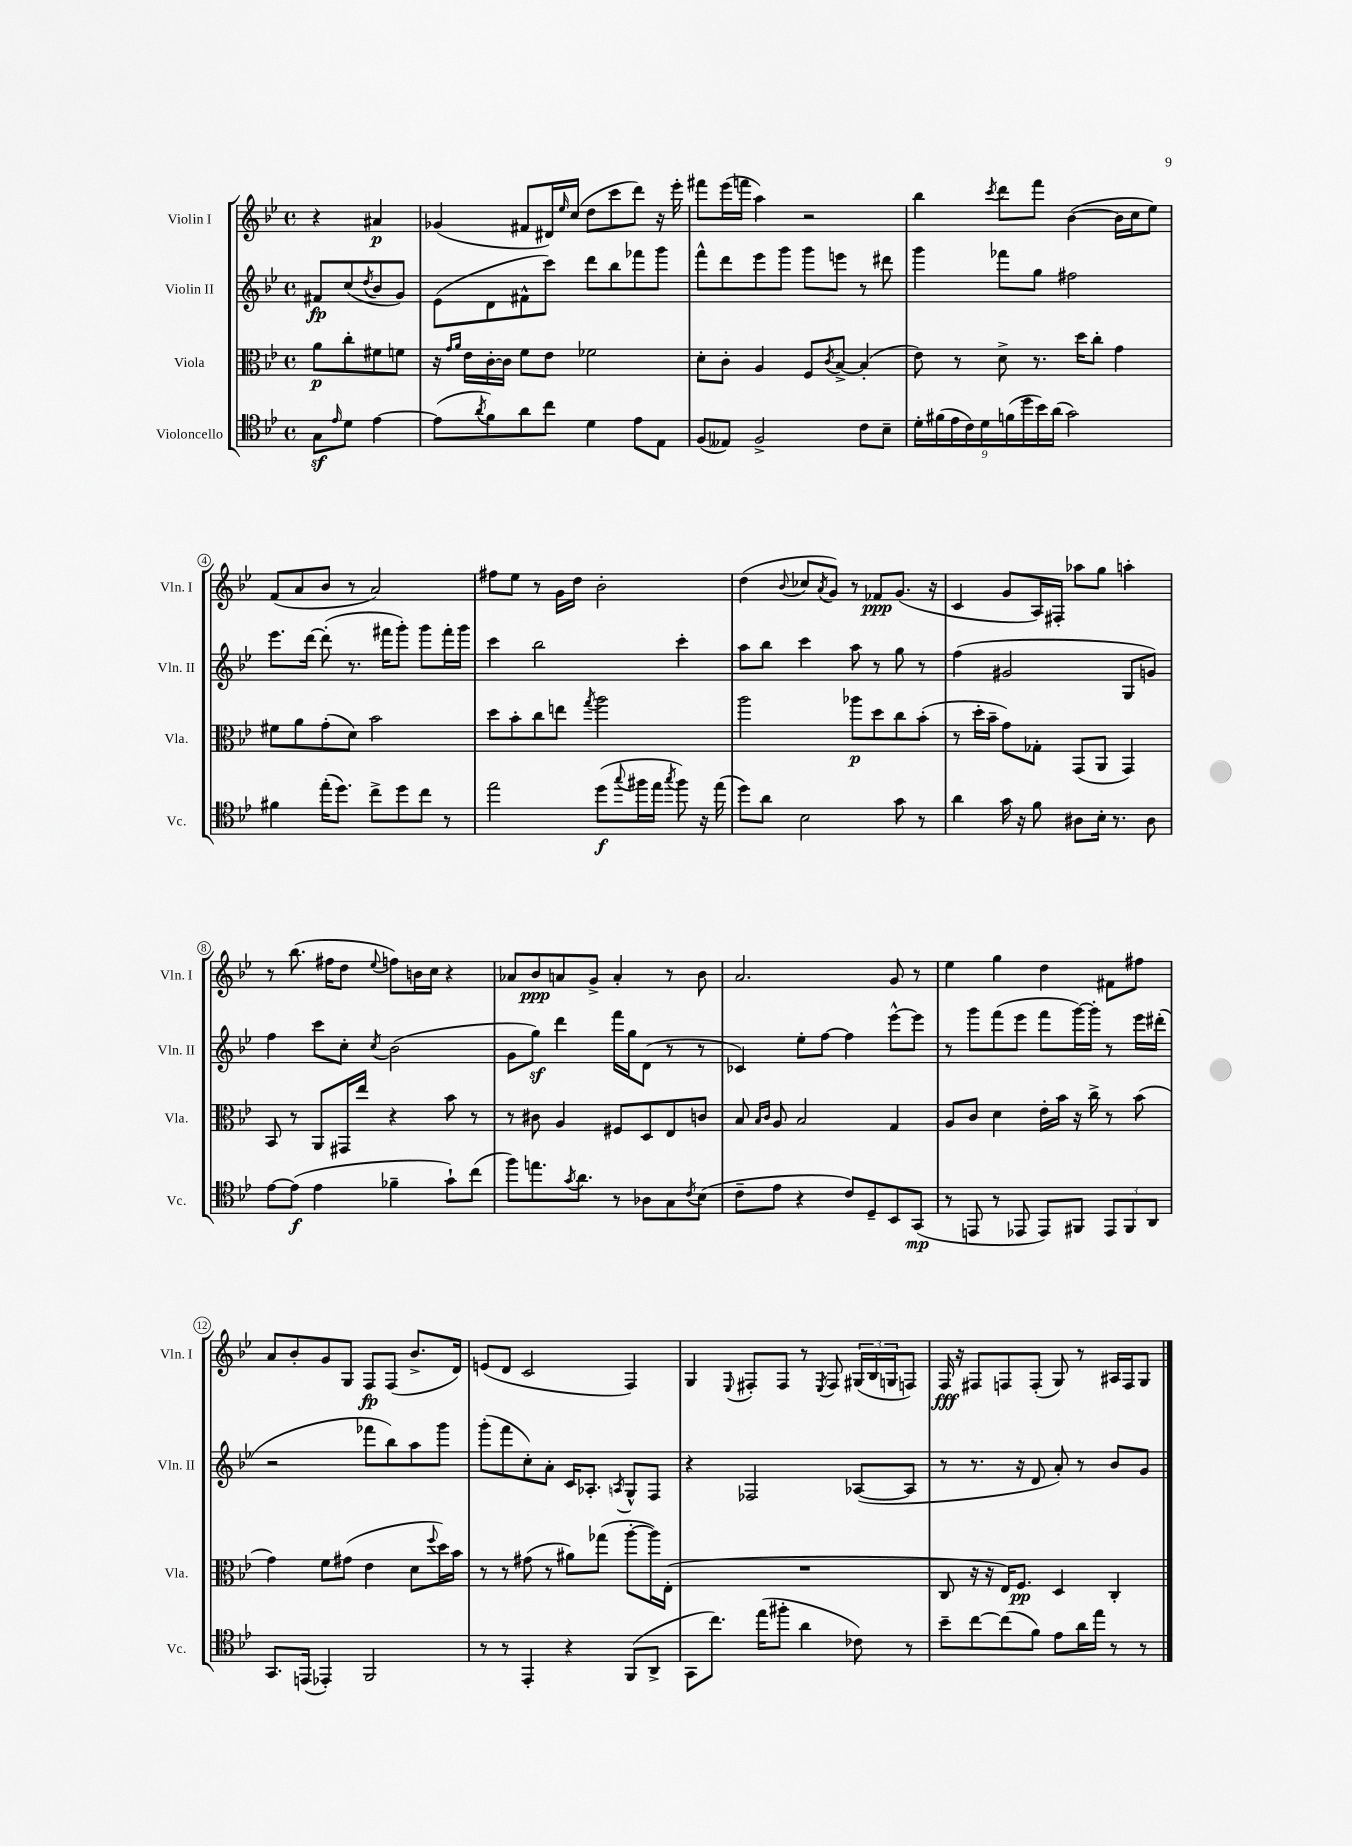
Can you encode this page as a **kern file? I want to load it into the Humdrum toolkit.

**kern	**dynam	**kern	**dynam	**kern	**dynam	**kern	**dynam
*part4	*part4	*part3	*part3	*part2	*part2	*part1	*part1
*staff4	*staff4	*staff3	*staff3	*staff2	*staff2	*staff1	*staff1
*I"Violoncello	*	*I"Viola	*	*I"Violin II	*	*I"Violin I	*
*I'Vc.	*	*I'Vla.	*	*I'Vln. II	*	*I'Vln. I	*
*clefC4	*	*clefC3	*	*clefG2	*	*clefG2	*
*k[b-e-]	*	*k[b-e-]	*	*k[b-e-]	*	*k[b-e-]	*
*M4/4	*	*M4/4	*	*M4/4	*	*M4/4	*
*met(c)	*	*met(c)	*	*met(c)	*	*met(c)	*
=	=	=	=	=	=	=	=
8Gz\L	.	8a\L	p	8f#X/L	fp	4r	.
16qqe-/	.	.	.	.	.	.	.
8d\J	.	8cc'\	.	(8cc/	.	.	.
.	.	.	.	8qdd/	.	.	.
[4e-\	.	8f#X\	.	8b-/	.	4a#X/	p
.	.	8fn\J	.	8g/J)	.	.	.
=1	=1	=1	=1	=1	=1	=1	=1
(8e-\L]	.	16r	.	(8e-\L	.	(4g-X/	.
.	.	16qqg/LL	.	.	.	.	.
.	.	16qqa/JJ	.	.	.	.	.
.	.	16e-\LL	.	.	.	.	.
8qa/	.	.	.	.	.	.	.
8f\)	.	[16c'\	.	8d\	.	.	.
.	.	16c\JJ]	.	.	.	.	.
8a\	.	8f\L	.	8f#X^^\	.	8f#X/L	.
8cc\J	.	8e-\J	.	8ccc\J)	.	16d#X/L)	.
.	.	.	.	.	.	16qqee-/	.
.	.	.	.	.	.	(16cc/JJ	.
4d\	.	2f-X\	.	8ddd\L	.	8dd\L	.
.	.	.	.	8bb-\	.	8ccc\	.
8e-\L	.	.	.	8fff-X\	.	8ddd\J)	.
8E-\J	.	.	.	8ggg\J	.	16r	.
.	.	.	.	.	.	16eee-'\	.
=2	=2	=2	=2	=2	=2	=2	=2
(8F/L	.	8d'\L	.	8fff^^\L	.	8fff#X\L	.
8E--X/J)	.	8c'\J	.	8ddd\	.	(16eee-\L	.
.	.	.	.	.	.	16fffn\JJ	.
2F^/	.	4A/	.	8eee-\	.	4aa\)	.
.	.	.	.	8ggg\J	.	.	.
.	.	8F/L	.	8ggg\L	.	2r	.
.	.	8qc/	.	.	.	.	.
.	.	[8B-^/J	.	8eeen\J	.	.	.
8c\L	.	(4B-'/]	.	8r	.	.	.
8B-~\J	.	.	.	8ddd#X\	.	.	.
=3	=3	=3	=3	=3	=3	=3	=3
18d'\LL	.	8e-\)	.	4ggg\	.	4bb-\	.
(18f#X\	.	.	.	.	.	.	.
18e-\	.	.	.	.	.	.	.
.	.	8r	.	.	.	.	.
18c\)	.	.	.	.	.	.	.
18d\	.	.	.	.	.	.	.
.	.	.	.	.	.	8qccc/	.
.	.	8d^\	.	8fff-X\L	.	8ddd\L	.
(18fn\	.	.	.	.	.	.	.
18dd\	.	.	.	.	.	.	.
.	.	8.r	.	8gg\J	.	8fff\J	.
18b-\)	.	.	.	.	.	.	.
(18a\JJ	.	.	.	.	.	.	.
2g\)	.	.	.	2ff#X\	.	([4b-\	.
.	.	16dd\KL	.	.	.	.	.
.	.	8cc'\J	.	.	.	.	.
.	.	4g\	.	.	.	16b-\LL]	.
.	.	.	.	.	.	16cc\J	.
.	.	.	.	.	.	8ee-\J)	.
!!LO:LB:g=z
=4	=4	=4	=4	=4	=4	=4	=4
4f#X\	.	8f#X\L	.	8.eee-\L	.	(8f/L	.
.	.	8a\	.	.	.	8a/	.
.	.	.	.	[16ddd\Jk	.	.	.
(16ee-'\KL	.	(8g'\	.	(8ddd'\]	.	8b-/J	.
8.dd\J)	.	.	.	.	.	.	.
.	.	8d\J)	.	8.r	.	8r	.
8cc^\L	.	2b-\	.	.	.	2a/)	.
.	.	.	.	16fff#X\KL	.	.	.
8dd\	.	.	.	8ggg'\J)	.	.	.
8cc\J	.	.	.	8ggg\L	.	.	.
8r	.	.	.	16fff#'\L	.	.	.
.	.	.	.	16ggg\JJ	.	.	.
=5	=5	=5	=5	=5	=5	=5	=5
2ee-\	.	8dd\L	.	4ccc\	.	8ff#X\L	.
.	.	8b-'\	.	.	.	8ee-\J	.
.	.	8cc\	.	2bb-\	.	8r	.
.	.	8een\J	.	.	.	16g\LL	.
.	.	.	.	.	.	16dd\JJ	.
.	.	8qgg/	.	.	.	.	.
(8dd\L	f	2aa\	.	.	.	2b-'\	.
8qqgg/	.	.	.	.	.	.	.
16ff#X\L	.	.	.	.	.	.	.
16ee-\JJ	.	.	.	.	.	.	.
8qgg/	.	.	.	.	.	.	.
8ff#\)	.	.	.	4ccc'\	.	.	.
16r	.	.	.	.	.	.	.
(16ee-\	.	.	.	.	.	.	.
=6	=6	=6	=6	=6	=6	=6	=6
8dd\L)	.	2aa\	.	8aa\L	.	(4dd\	.
8a\J	.	.	.	8bb-\J	.	.	.
.	.	.	.	.	.	8qqb-/	.
2B-\	.	.	.	4ccc\	.	8cc-X/L	.
.	.	.	.	.	.	8qa/	.
.	.	.	.	.	.	8g/J)	.
.	.	8aa-X\L	p	8aa\	.	8r	.
.	.	8dd\	.	8r	.	8f-X/L	ppp
8g\	.	8cc\	.	8gg\	.	(8.g/J	.
8r	.	(8b-'\J	.	8r	.	.	.
.	.	.	.	.	.	16r	.
=7	=7	=7	=7	=7	=7	=7	=7
4a\	.	8r	.	(4ff\	.	4c/	.
.	.	16dd'\LL	.	.	.	.	.
.	.	16b-~\JJ	.	.	.	.	.
16g\	.	8g\L)	.	2g#X/	.	8g/L	.
16r	.	.	.	.	.	.	.
8f\	.	8G-X'\J	.	.	.	16A/L)	.
.	.	.	.	.	.	16F#X'/JJ	.
8A#X\L	.	(8GG/L	.	.	.	8aa-X\L	.
16B-'\Jk	.	8AA/J	.	.	.	8gg\J	.
8.r	.	.	.	.	.	.	.
.	.	4GG/)	.	8G/L	.	4aan'\	.
8A#\	.	.	.	8gn/J)	.	.	.
!!LO:LB:g=z
=8	=8	=8	=8	=8	=8	=8	=8
[8e-\L	.	8BB-/	.	4ff\	.	8r	.
(8e-\J]	f	8r	.	.	.	(8.bb-\	.
4e-\	.	8AA/L	.	8ccc\L	.	.	.
.	.	.	.	.	.	16ff#X\KL	.
.	.	16GG#X/L	.	8cc'\J	.	8dd\J	.
.	.	16ee-/JJ	.	.	.	.	.
.	.	.	.	8qcc/	.	8qqee-/	.
4f-X~\	.	4r	.	(2b-\	.	8ffn\L)	.
.	.	.	.	.	.	16bn\L	.
.	.	.	.	.	.	16cc\JJ	.
8g`\L)	.	8b-\	.	.	.	4r	.
(8cc\J	.	8r	.	.	.	.	.
=9	=9	=9	=9	=9	=9	=9	=9
8ff\L)	.	8r	.	8g\L	.	8a-X/L	.
8.een\	.	8c#X\	.	8ggz\J)	.	8b-/	ppp
.	.	4A/	.	4ddd\	.	8an/	.
8qg/	.	.	.	.	.	.	.
8.a\J	.	.	.	.	.	.	.
.	.	.	.	.	.	8g^/J	.
8r	.	8F#X/L	.	16fff\LL	.	4a'/	.
.	.	.	.	16gg\J	.	.	.
8A-X\L	.	8D/	.	(8d\J	.	.	.
8G\	.	8E-/	.	8r	.	8r	.
8qc/	.	.	.	.	.	.	.
(8B-\J	.	8cn/J	.	8r	.	8b-\	.
=10	=10	=10	=10	=10	=10	=10	=10
8c~\L	.	8B-/	.	4c-X/)	.	2.a/	.
.	.	16qqB-/LL	.	.	.	.	.
.	.	16qqc/JJ	.	.	.	.	.
8e-\J	.	8A/	.	.	.	.	.
4r	.	2B-/	.	8ee-'\L	.	.	.
.	.	.	.	[8ff\J	.	.	.
8c/L)	.	.	.	4ff\]	.	.	.
8D~/	.	.	.	.	.	.	.
8BB-/	.	4G/	.	[8eee-^^\L	.	8g/	.
(8GG/J	mp	.	.	8eee-\J]	.	8r	.
=11	=11	=11	=11	=11	=11	=11	=11
8r	.	8A/L	.	8r	.	4ee-\	.
8EEn/	.	8c/J	.	8ggg\L	.	.	.
8r	.	4d\	.	(8fff\	.	4gg\	.
8EE-X/	.	.	.	8eee-\J	.	.	.
8EE-/L)	.	16e-'\LL	.	8fff\L	.	4dd\	.
.	.	16b-\JJ	.	.	.	.	.
8FF#X/J	.	16r	.	[16ggg\L)	.	.	.
.	.	16cc^\	.	16ggg'\JJ]	.	.	.
12EE-/L	.	8r	.	8r	.	8f#X\L	.
12FF#/	.	.	.	.	.	.	.
.	.	(8b-\	.	16eee-\LL	.	8ff#X\J	.
12AA/J	.	.	.	.	.	.	.
.	.	.	.	(16ddd#X'\JJ	.	.	.
!!LO:LB:g=z
=12	=12	=12	=12	=12	=12	=12	=12
8.GG/L	.	4g\)	.	2r	.	8a/L	.
.	.	.	.	.	.	8b-'/	.
(16EEn/Jk	.	.	.	.	.	.	.
4EE-X'/)	.	8f\L	.	.	.	8g/	.
.	.	(8g#X\J	.	.	.	8G/J	.
2FF/	.	4e-\	.	8fff-X\L	.	8F/L	fp
.	.	.	.	8bb-\)	.	(8F/J	.
.	.	8d\L	.	8aa\	.	8.b-^/L	.
.	.	8qqff/	.	.	.	.	.
.	.	16dd\L)	.	8ggg\J	.	.	.
.	.	16b-\JJ	.	.	.	16d/Jk)	.
=13	=13	=13	=13	=13	=13	=13	=13
8r	.	8r	.	(8ggg'\L	.	(8en/L	.
8r	.	8r	.	8fff\	.	8d/J	.
4EE-'/	.	(8g#X\	.	8cc'\)	.	2c/	.
.	.	8r	.	8a'\J	.	.	.
4r	.	8a#X\L)	.	16c/KL	.	.	.
.	.	.	.	8.A-X'/J	.	.	.
.	.	(8gg-X\J	.	.	.	.	.
.	.	.	.	8qAn/	.	.	.
(8FF/L	.	[8aa'\L	.	8G^^/L	.	4F/)	.
8AA^/J	.	16aa\L])	.	8F/J	.	.	.
.	.	(16E-'\JJ	.	.	.	.	.
=14	=14	=14	=14	=14	=14	=14	=14
8GG\L	.	1r	.	4r	.	4G/	.
8.cc\J)	.	.	.	.	.	.	.
.	.	.	.	.	.	8qqE-/	.
.	.	.	.	2F-X/	.	8F#X'/L	.
(16ee-\KL	.	.	.	.	.	.	.
8ff#X'\J	.	.	.	.	.	8F#/J	.
4a\	.	.	.	.	.	8r	.
.	.	.	.	.	.	8qE-/	.
.	.	.	.	.	.	8F#/	.
8c-X\)	.	.	.	([8A-X/L	.	(24G#X/LL	.
.	.	.	.	.	.	24B-/	.
.	.	.	.	.	.	24Gn/J	.
8r	.	.	.	8A-/J]	.	8Fn/J)	.
=15	=15	=15	=15	=15	=15	=15	=15
8b-~\L	.	8C/	.	8r	.	16F/	fff
.	.	.	.	.	.	16r	.
[8cc\	.	16r	.	8.r	.	8F#X/L	.
.	.	16r	.	.	.	.	.
(8cc\]	.	16E-/KL)	.	.	.	8Fn/	.
.	.	8.F/J	pp	16r	.	.	.
8f\J)	.	.	.	8d/	.	(8F'/J	.
8e-\L	.	4D/	.	8a'/)	.	8G/)	.
16a\L	.	.	.	8r	.	8r	.
16ee-\JJ	.	.	.	.	.	.	.
8r	.	4C'/	.	8b-/L	.	16A#X/LL	.
.	.	.	.	.	.	16F/J	.
8r	.	.	.	8g/J	.	8G/J	.
==	==	==	==	==	==	==	==
*-	*-	*-	*-	*-	*-	*-	*-
